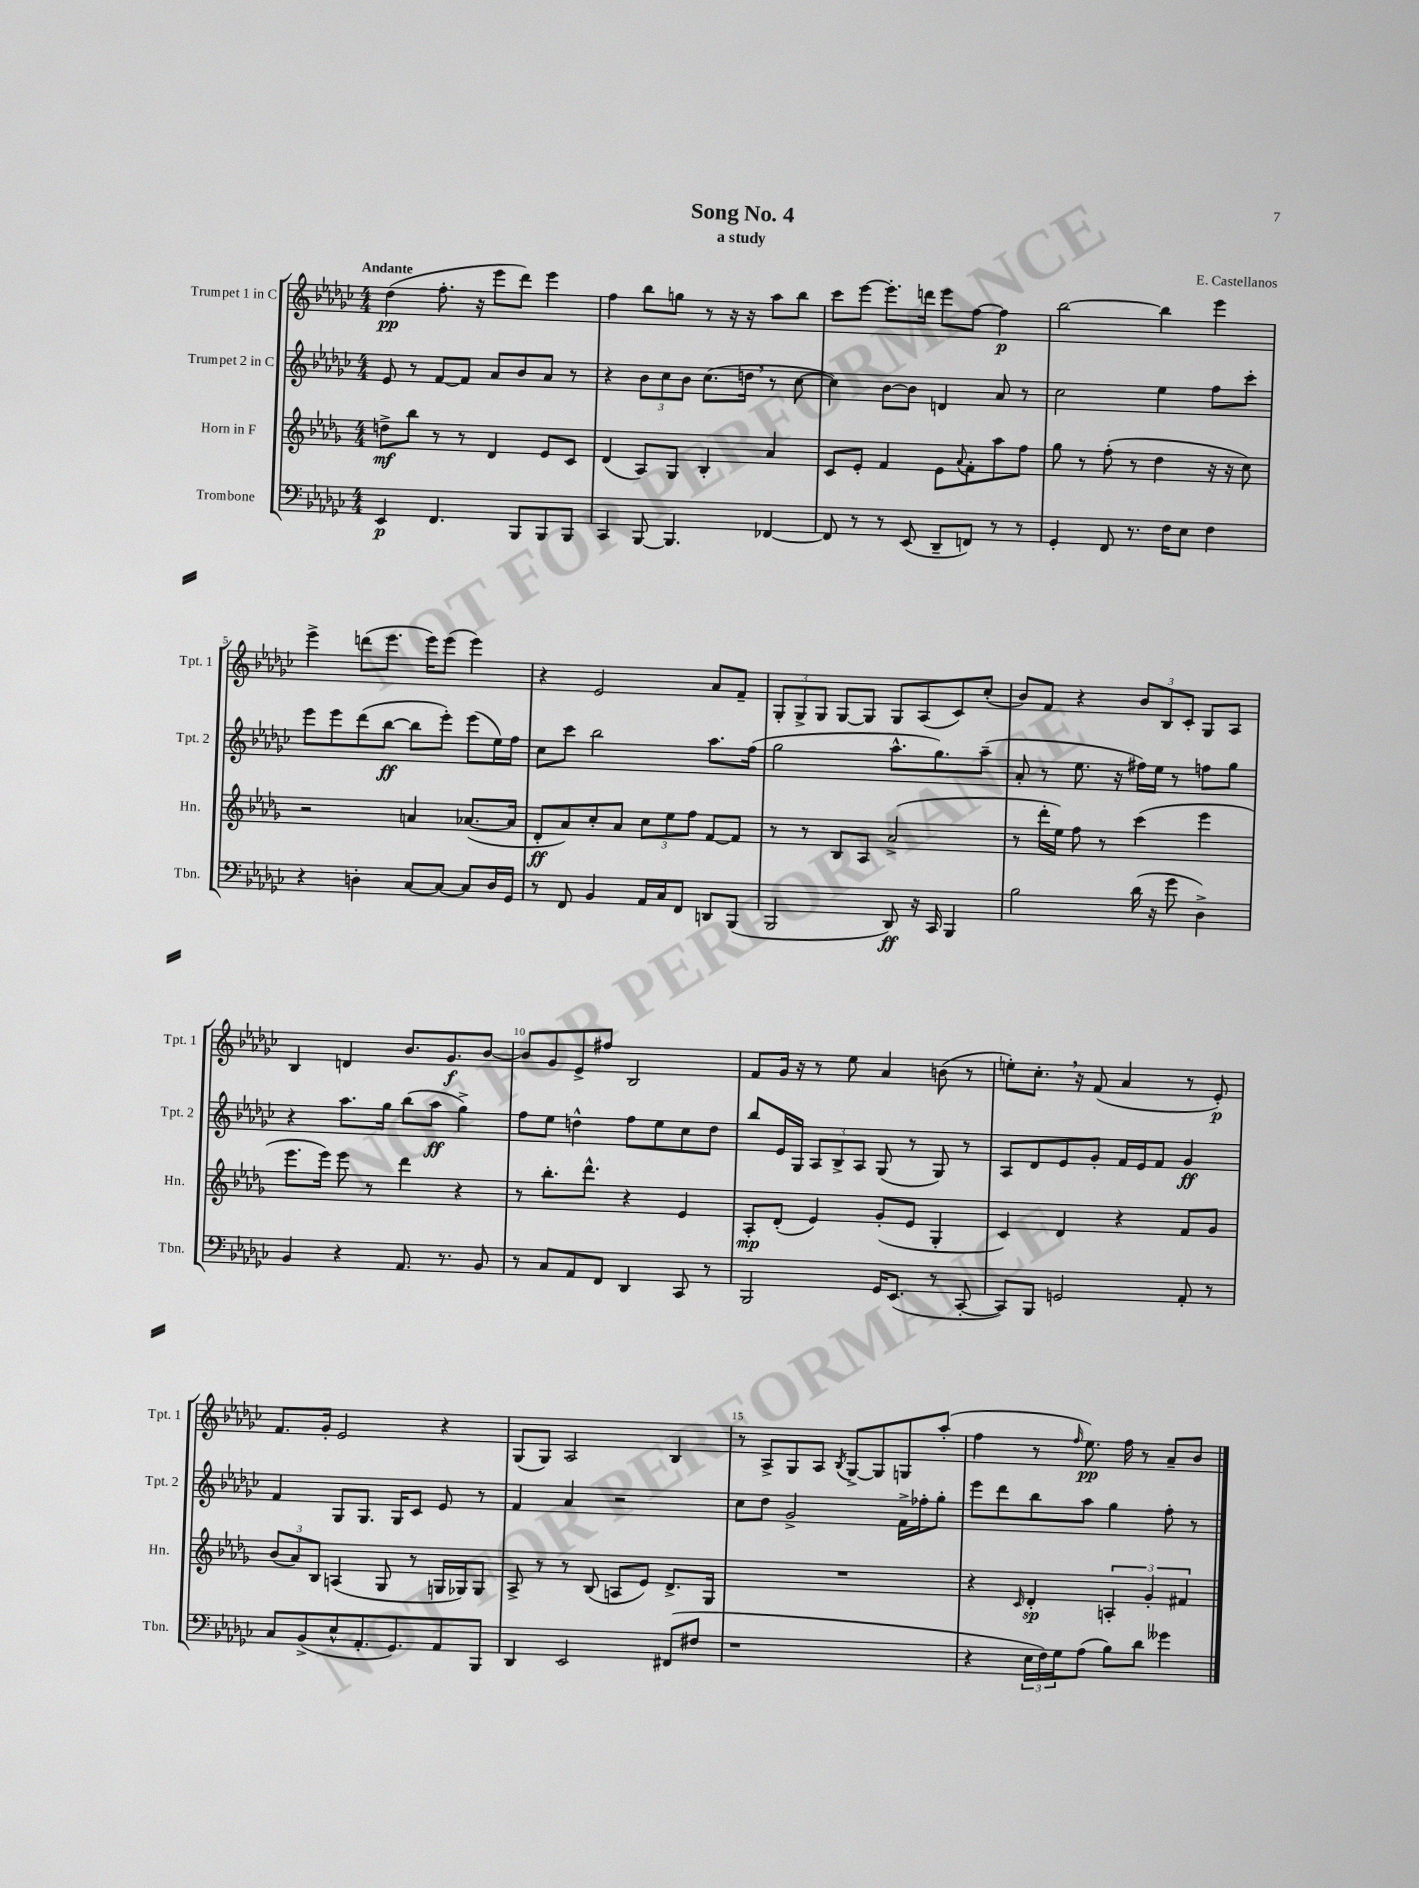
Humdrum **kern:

**kern	**dynam	**kern	**dynam	**kern	**dynam	**kern	**dynam
*part4	*part4	*part3	*part3	*part2	*part2	*part1	*part1
*staff4	*staff4	*staff3	*staff3	*staff2	*staff2	*staff1	*staff1
*I"Trombone	*	*I"Horn in F	*	*I"Trumpet 2 in C	*	*I"Trumpet 1 in C	*
*I'Tbn.	*	*I'Hn.	*	*I'Tpt. 2	*	*I'Tpt. 1	*
*clefF4	*	*clefG2	*	*clefG2	*	*clefG2	*
*k[b-e-a-d-g-c-]	*	*k[b-e-a-d-g-]	*	*k[b-e-a-d-g-c-]	*	*k[b-e-a-d-g-c-]	*
*M4/4	*	*M4/4	*	*M4/4	*	*M4/4	*
=1	=1	=1	=1	=1	=1	=1	=1
!	!	!	!	!	!	!LO:TX:a:B:t=Andante	!
4EE-/	p	8ddn^\L	mf	8e-/	.	(4dd-\	pp
.	.	8bb-\J	.	8r	.	.	.
4.FF/	.	8r	.	[8f/L	.	8.ff'\	.
.	.	8r	.	8f/J]	.	.	.
.	.	.	.	.	.	16r	.
.	.	4d-/	.	8a-/L	.	8eee-\L	.
8BBB-/L	.	.	.	8b-/	.	8ddd-\J)	.
8BBB-/	.	8e-/L	.	8a-/J	.	4eee-\	.
8BBB-/J	.	8c/J	.	8r	.	.	.
=2	=2	=2	=2	=2	=2	=2	=2
4CC-/	.	(4d-/	.	4r	.	4ff\	.
[8BBB-/	.	8A-/L)	.	12b-\L	.	8bb-\L	.
.	.	.	.	12cc-\	.	.	.
4.BBB-/]	.	8G-/J	.	.	.	8ggn\J	.
.	.	.	.	12b-\J	.	.	.
.	.	4B-'/	.	(8.cc-\L	.	8r	.
.	.	.	.	.	.	16r	.
.	.	.	.	16ddn,\Jk	.	16r	.
[4FF-X/	.	4a-/	.	8r	.	8aa-\L	.
.	.	.	.	[8cc-\	.	8bb-\J	.
=3	=3	=3	=3	=3	=3	=3	=3
8FF-/]	.	8c/L	.	4cc-\])	.	8ccc-\L	.
8r	.	8e-'/J	.	.	.	[8eee-\J	.
8r	.	4f/	.	[8b-\L	.	8.eee-'\L]	.
(8EE-/	.	.	.	8b-\J]	.	.	.
.	.	.	.	.	.	16dddn\Jk	.
8DD-~/L	.	8e-\L	.	4dn/	.	8eee-\L	.
.	.	8qqa-/	.	.	.	.	.
8FFn/J)	.	8f'\	.	.	.	[8ff\J	.
8r	.	8aa-\	.	8a-/	.	4ff\]	p
8r	.	8ff\J	.	8r	.	.	.
=4	=4	=4	=4	=4	=4	=4	=4
4GG-'/	.	8gg-\	.	2cc-\	.	[2bb-\	.
.	.	8r	.	.	.	.	.
8FF/	.	(8ff'\	.	.	.	.	.
8.r	.	8r	.	.	.	.	.
.	.	4dd-\	.	4ee-\	.	4bb-\]	.
16F\KL	.	.	.	.	.	.	.
8E-\J	.	.	.	.	.	.	.
4F\	.	16r	.	8ff\L	.	4eee-\	.
.	.	16r	.	.	.	.	.
.	.	8cc\)	.	8ccc-'\J	.	.	.
!!LO:LB:g=z
=5	=5	=5	=5	=5	=5	=5	=5
4r	.	2r	.	8eee-\L	.	4eee-^\	.
.	.	.	.	8eee-\	.	.	.
4Dn'\	.	.	.	(8ddd-\	.	(8dddn\L	.
.	.	.	.	[8bb-\J	ff	8.eee-\J	.
[8C-/L	.	4an/	.	8bb-\L]	.	.	.
.	.	.	.	.	.	16eee-\KL)	.
8C-/J_	.	.	.	8eee-'\J)	.	(8eee-\J	.
8C-/L]	.	([8.a-X/L	.	(8eee-\L	.	4eee-\)	.
16D/L	.	.	.	16ee-\L)	.	.	.
16GG-/JJ	.	16a-/Jk]	.	16ff\JJ	.	.	.
=6	=6	=6	=6	=6	=6	=6	=6
8r	.	8d-'/L	ff	8cc-\L	.	4r	.
8FF/	.	8a-/)	.	8ccc-\J	.	.	.
4BB-/	.	8cc'/	.	2bb-\	.	2e-/	.
.	.	8a-/J	.	.	.	.	.
16AA-/LL	.	12cc\L	.	.	.	.	.
16C-/J	.	.	.	.	.	.	.
.	.	12ee-\	.	.	.	.	.
8FF/J	.	.	.	.	.	.	.
.	.	12ff\J	.	.	.	.	.
8DDn/L	.	[8f/L	.	8.aa-\L	.	8a-/L	.
(8BBB-/J	.	8f/J]	.	.	.	8f~/J	.
.	.	.	.	(16ff\Jk	.	.	.
=7	=7	=7	=7	=7	=7	=7	=7
2BBB-/	.	8r	.	2gg-\	.	12G-'/L	.
.	.	.	.	.	.	12G-^/	.
.	.	8r	.	.	.	.	.
.	.	.	.	.	.	12G-/J	.
.	.	8B-/L	.	.	.	[8G-/L	.
.	.	8A-/J	.	.	.	8G-/J]	.
8DD-/)	ff	(2a-^/	.	8.aa-^^\L	.	8G-/L	.
16r	.	.	.	.	.	(8A-/	.
16CC-/	.	.	.	8.gg-\)	.	.	.
4BBB-/	.	.	.	.	.	8c-/)	.
.	.	.	.	(8aa-~\J	.	(8cc-'/J	.
=8	=8	=8	=8	=8	=8	=8	=8
2B-\	.	8r	.	8a-'/	.	8b-/L)	.
.	.	16ddd-'\LL	.	8r	.	8f/J	.
.	.	16ee-\JJ)	.	.	.	.	.
.	.	8ff\	.	8.ee-\	.	4r	.
.	.	8r	.	.	.	.	.
.	.	.	.	16r	.	.	.
(16d-\	.	(4ccc\	.	16ff#X\LL)	.	12b-/L	.
16r	.	.	.	16ee-\JJ	.	.	.
.	.	.	.	.	.	12B-/	.
8g-\	.	.	.	8r	.	.	.
.	.	.	.	.	.	12c-'/J	.
4D-^\)	.	4eee-\	.	8ffn\L	.	8G-/L	.
.	.	.	.	8gg-\J	.	8A-/J	.
!!LO:LB:g=z
=9	=9	=9	=9	=9	=9	=9	=9
4BB-/	.	8.eee-\L	.	4r	.	4B-/	.
.	.	16eee-\Jk)	.	.	.	.	.
4r	.	8eee-\	.	8.aa-\L	.	4dn/	.
.	.	8r	.	.	.	.	.
.	.	.	.	16gg-\Jk	.	.	.
8.AA-/	.	4ddd-\	.	(8bb-\L	.	8.b-/L	.
.	.	.	.	8aa-\J	ff	.	.
8.r	.	.	.	.	.	8.g-/	f
.	.	4r	.	4gg-^\)	.	.	.
8BB-/	.	.	.	.	.	[8b-/J	.
=10	=10	=10	=10	=10	=10	=10	=10
8r	.	8r	.	8ff\L	.	8b-/L]	.
8C-/L	.	8.bb-'\L	.	8ee-\J	.	8g-/	.
8AA-/	.	.	.	4ddn^^\	.	8e-^/	.
.	.	8.ddd-^^\J	.	.	.	.	.
8FF/J	.	.	.	.	.	8ff#X/J	.
4DD-/	.	4r	.	8ff\L	.	2B-/	.
.	.	.	.	8ee-\	.	.	.
8CC-/	.	4e-/	.	8cc-\	.	.	.
8r	.	.	.	8dd\J	.	.	.
=11	=11	=11	=11	=11	=11	=11	=11
2BBB-/	.	8A-'/L	mp	8bb-/L	.	8f/L	.
.	.	(8d-'/J	.	16e-/L	.	16g-/Jk	.
.	.	.	.	16G-/JJ	.	16r	.
.	.	4e-/)	.	12A-/L	.	8r	.
.	.	.	.	12B-^/	.	.	.
.	.	.	.	.	.	8ee-\	.
.	.	.	.	12A-/J	.	.	.
16GG-/KL	.	(8g-'/L	.	(8G-/	.	4a-/	.
(8.EE-/J	.	.	.	.	.	.	.
.	.	8e-/J	.	8r	.	.	.
8r	.	4G-'/	.	8G-/)	.	(8bn\	.
[8CC-'/	.	.	.	8r	.	8r	.
=12	=12	=12	=12	=12	=12	=12	=12
8CC-/L])	.	4c/)	.	8A-/L	.	8een'\L)	.
8BBB-/J	.	.	.	8d-/	.	8.cc-',\J	.
2GGn/	.	4d-/	.	8e-/	.	.	.
.	.	.	.	.	.	16r	.
.	.	.	.	8g-'/J	.	(8f/	.
.	.	4r	.	16f/LL	.	4a-/	.
.	.	.	.	16e-/J	.	.	.
.	.	.	.	8f/J	.	.	.
8AA-'/	.	8f/L	.	4g-/	ff	8r	.
8r	.	8g-/J	.	.	.	8e-'/)	p
!!LO:LB:g=z
=13	=13	=13	=13	=13	=13	=13	=13
8C-/L	.	(12b-/L	.	4f/	.	8.f/L	.
.	.	12a-/)	.	.	.	.	.
(8BB-^/	.	.	.	.	.	.	.
.	.	12B-/J	.	.	.	.	.
.	.	.	.	.	.	16g-'/Jk	.
8E-^^/	.	(4An/	.	8G-/L	.	2e-/	.
8.AA-'/	.	.	.	8.G-/J	.	.	.
.	.	8G-/	.	.	.	.	.
8.GG-/)	.	.	.	16G-/KL	.	.	.
.	.	8r	.	8c-/J	.	.	.
8AA-/	.	16Gn/LL	.	8e-/	.	4r	.
.	.	16G-X/J)	.	.	.	.	.
8BBB-/J	.	8G-/J	.	8r	.	.	.
=14	=14	=14	=14	=14	=14	=14	=14
4DD-/	.	8A-^/	.	4f/	.	(8G-/L	.
.	.	8r	.	.	.	8G-/J)	.
2EE-/	.	8r	.	4a-/	.	2A-/	.
.	.	(8B-/	.	.	.	.	.
.	.	8An/L	.	2r	.	.	.
.	.	8e-/J)	.	.	.	.	.
(8FF#X/L	.	8.d-^/L	.	.	.	4B-/	.
8F#X/J	.	.	.	.	.	.	.
.	.	16G-/Jk	.	.	.	.	.
=15	=15	=15	=15	=15	=15	=15	=15
1r	.	1r	.	8cc-\L	.	8r	.
.	.	.	.	8dd-\J	.	8A-^/L	.
.	.	.	.	2g-^/	.	8G-/	.
.	.	.	.	.	.	8A-/J	.
.	.	.	.	.	.	8qB-/	.
.	.	.	.	.	.	[8G-^/L	.
.	.	.	.	.	.	8G-/]	.
.	.	.	.	16f^\LL	.	8Gn/	.
.	.	.	.	16ff-X'\J	.	.	.
.	.	.	.	8gg-'\J	.	(8aa-'/J	.
=16	=16	=16	=16	=16	=16	=16	=16
4r	.	4r	.	8eee-\L	.	4ff\	.
.	.	.	.	8ddd-\	.	.	.
.	.	16qqc/	.	.	.	.	.
24E-\LL	.	4d-'/	sp	8bb-\	.	8r	.
24F\)	.	.	.	.	.	.	.
24G-\J	.	.	.	.	.	.	.
.	.	.	.	.	.	16qqff/	.
(8A-\J	.	.	.	8aa-\J	.	8.ee-\)	pp
8B-\L)	.	6An'/	.	4gg-\	.	.	.
.	.	.	.	.	.	16ff\	.
8d-\J	.	.	.	.	.	8r	.
.	.	6g-'/	.	.	.	.	.
4g--X\	.	.	.	8ff'\	.	8a-~/L	.
.	.	6f#X/	.	.	.	.	.
.	.	.	.	8r	.	8b-/J	.
==	==	==	==	==	==	==	==
*-	*-	*-	*-	*-	*-	*-	*-
